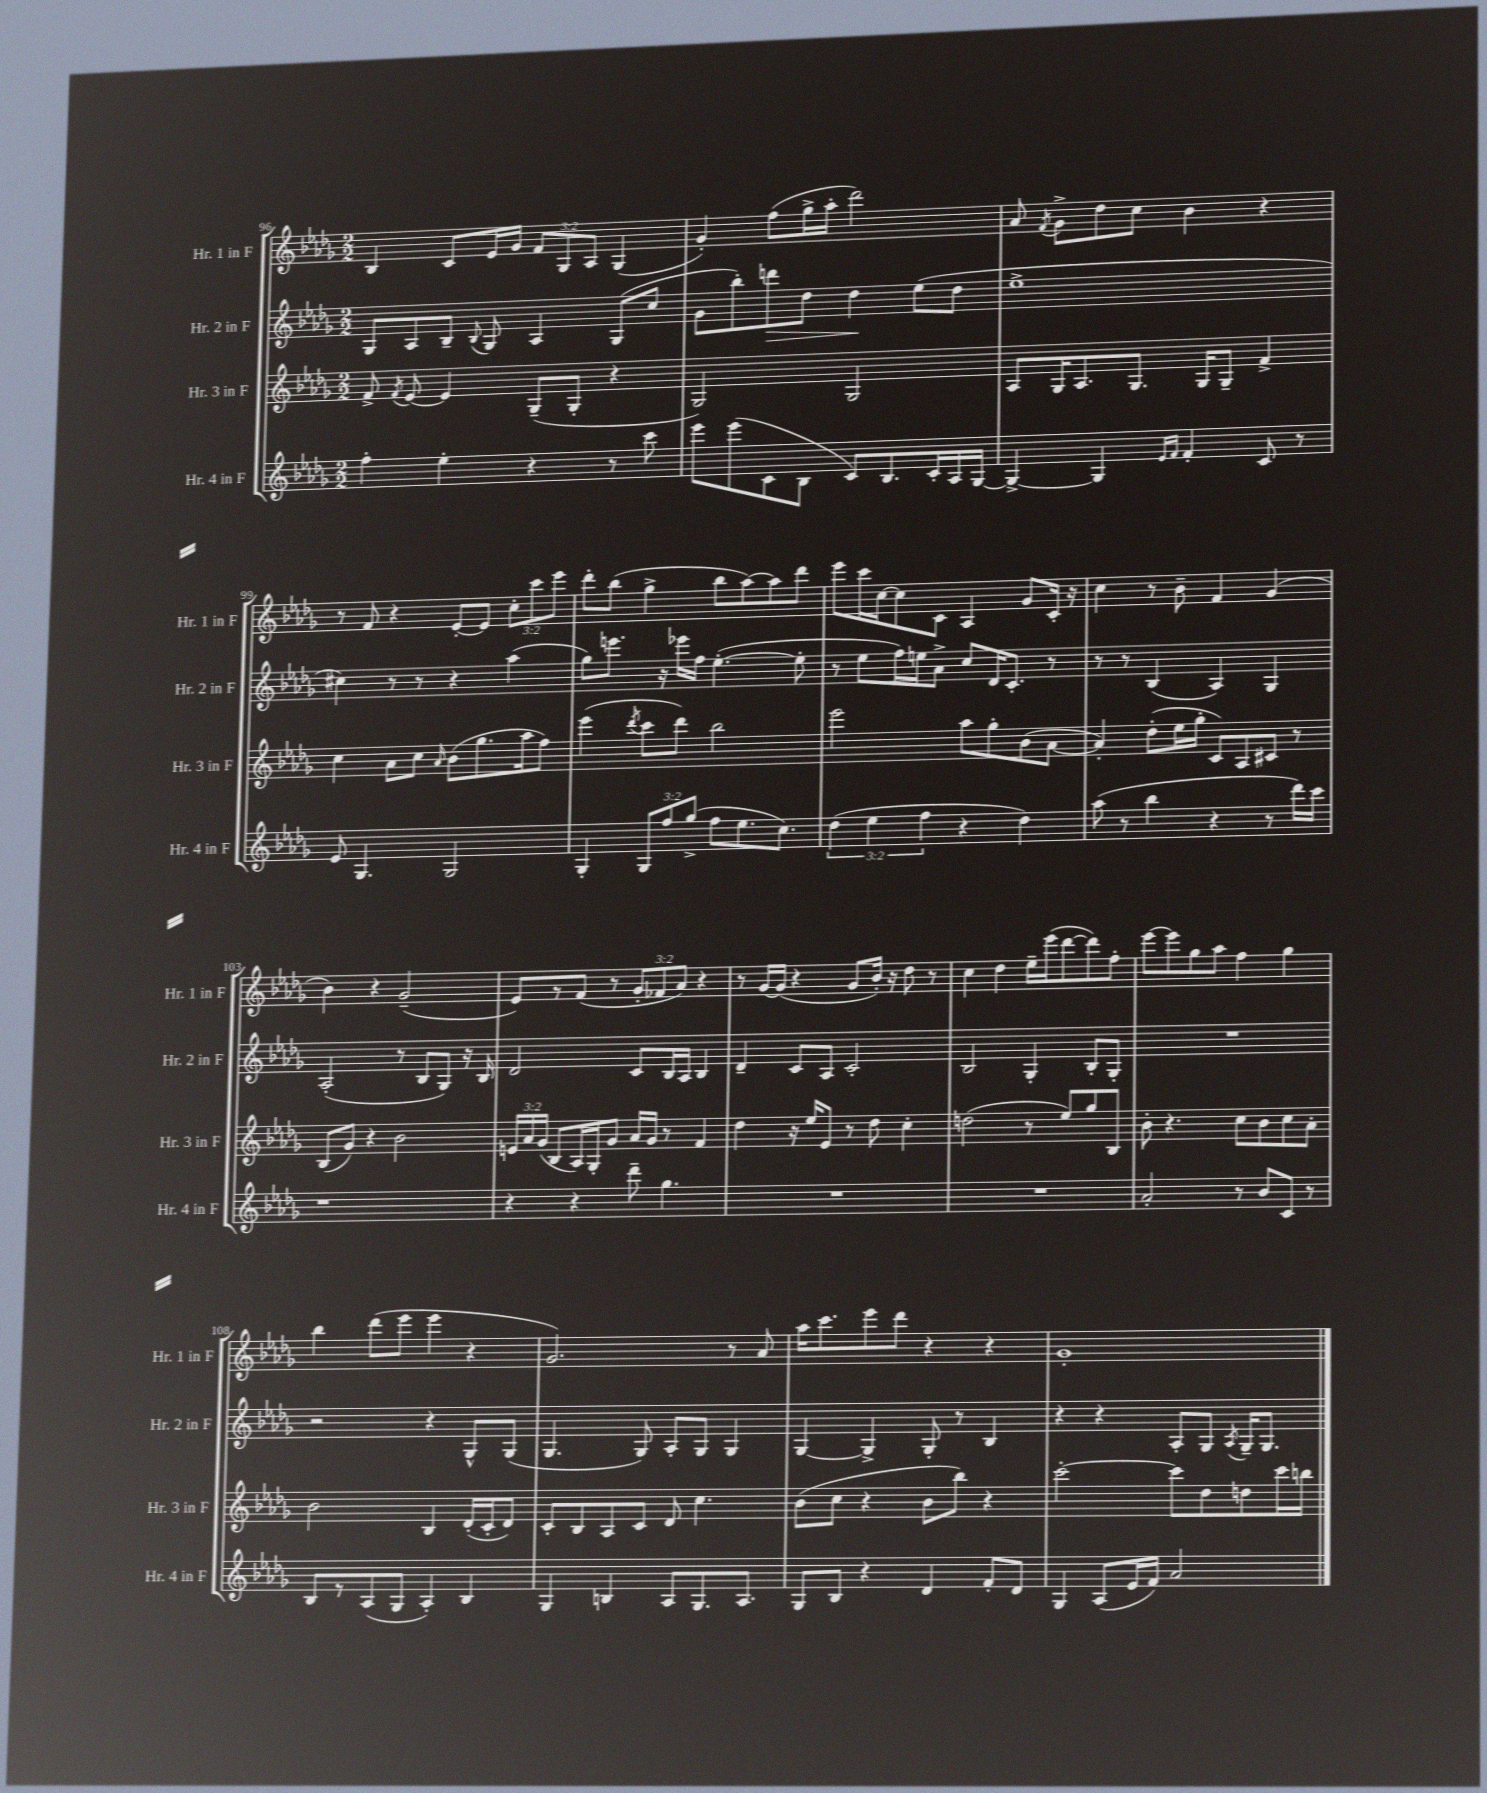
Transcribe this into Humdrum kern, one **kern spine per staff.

**kern	**kern	**kern	**dynam	**kern
*part4	*part3	*part2	*part2	*part1
*staff4	*staff3	*staff2	*staff2	*staff1
*I"Hr. 4 in F	*I"Hr. 3 in F	*I"Hr. 2 in F	*	*I"Hr. 1 in F
*I'Hr. 4 in F	*I'Hr. 3 in F	*I'Hr. 2 in F	*	*I'Hr. 1 in F
*clefG2	*clefG2	*clefG2	*	*clefG2
*k[b-e-a-d-g-]	*k[b-e-a-d-g-]	*k[b-e-a-d-g-]	*	*k[b-e-a-d-g-]
*M2/2	*M2/2	*M2/2	*	*M2/2
=96	=96	=96	=96	=96
4ff'\	8f^/	8G-/L	.	4B-/
.	8qf/	.	.	.
.	[8e-/	8A-/	.	.
4ee-'\	4e-/]	8B-~/J	.	8c/L
.	.	8qqB-/	.	.
.	.	8G-/	.	16e-/L
.	.	.	.	16g-/JJ
4r	(8G-~/L	4A-/	.	12f/L
.	.	.	.	12G-/
.	8G-'/J	.	.	.
.	.	.	.	12A-/J
8r	4r	(8G-/L	.	(4G-/
8ccc\	.	8cc/J	.	.
=97	=97	=97	=97	=97
8eee-\L	2G-/)	8g-\L	.	4g-'/)
(8eee-\	.	8bb-'\)	.	.
!	!	!	!LO:HP:b	!
8c\	.	8dddn\	>	(8ff\L
8B-\J	.	8dd-\J	.	16gg-^\L
.	.	.	.	16aa-'\JJ
8c/L)	2G-/	4dd-\	.	2ddd-\)
8.B-/	.	.	.	.
.	.	(8ee-\L	]	.
16c'/L	.	.	.	.
16A-/	.	8dd-\J	.	.
[16G-/JJ	.	.	.	.
=98	=98	=98	=98	=98
4G-^/_	8A-/L	1ee-^	.	8a-/
.	.	.	.	8qf/
.	16G-/K	.	.	8g-^\L
.	8.A-/	.	.	.
4G-/]	.	.	.	8dd-\
.	8.G-/J	.	.	8cc\J
16qqe-/LL	.	.	.	.
16qqf/JJ	.	.	.	.
4f'/	.	.	.	4b-\
.	16G-/KL	.	.	.
.	8G-~/J	.	.	.
8c/	4f^/	.	.	4r
8r	.	.	.	.
!!LO:LB:g=z
=99	=99	=99	=99	=99
8e-/	4cc\	4cc#X\)	.	8r
4.G-/	.	.	.	8f/
.	8a-\L	8r	.	4r
.	8cc\J	8r	.	.
.	16qqa-/	.	.	.
2G-/	(8b-\L	4r	.	[8e-'/L
.	8.gg-\	.	.	8e-/J]
.	.	(4aa-\	.	12cc'\L
.	16aa-\k	.	.	.
.	.	.	.	12ccc\
.	8ff\J)	.	.	.
.	.	.	.	12eee-\J
=100	=100	=100	=100	=100
4G-'/	(4eee-\	8gg-\L)	.	8ddd-'\L
.	.	8.eeen\J	.	(8bb-\J
.	8qddd-/	.	.	.
12G-/L	8ccc\L	.	.	4gg-^\
.	.	16r	.	.
12ff/	.	.	.	.
.	8ddd-\J)	16eee-X\LL	.	.
(12gg-^/J	.	.	.	.
.	.	16ff\JJ	.	.
8ff\L	2bb-\	([4.ee-'\	.	8bb-\L
8.ee-\	.	.	.	[8aa-\)
.	.	.	.	8aa-\]
8.cc\J)	.	.	.	.
.	.	8ee-'\]	.	8ddd-\J
=101	=101	=101	=101	=101
(6dd-\	2eee-\	8r	.	8eee-\L
.	.	8ee-\L	.	16ccc\L
6ee-\	.	.	.	.
.	.	.	.	[16cc\J
.	.	16ff\L)	.	8cc\]
.	.	16een\J	.	.
6ff\	.	.	.	.
.	.	8a-^\J	.	8c\J
4r	8aa-\L	8cc/L	.	4A-/
.	8gg-'\	16d-/K	.	.
.	.	8.c'/J	.	.
4dd-\)	(8b-\	.	.	8g-/L
.	[8a-\J	8r	.	16c'/Jk
.	.	.	.	16r
=102	=102	=102	=102	=102
(8aa-\	4a-'/])	8r	.	4cc\
8r	.	8r	.	.
4bb-\	(8dd-'\L	(4B-/	.	8r
.	16ee-\L	.	.	8b-~\
.	16gg-'\JJ	.	.	.
4r	8c/L)	4A-/)	.	4f/
.	8A-/	.	.	.
8r	8c#X/J	4G-/	.	(4g-/
16ddd-\LL)	8r	.	.	.
16ccc\JJ	.	.	.	.
!!LO:LB:g=z
=103	=103	=103	=103	=103
1r	(8B-/L	(2A-'/	.	4b-\)
.	8g-/J)	.	.	.
.	4r	.	.	4r
.	2b-\	8r	.	(2g-~/
.	.	8B-/L	.	.
.	.	8G-/J)	.	.
.	.	16r	.	.
.	.	16B-/	.	.
=104	=104	=104	=104	=104
4r	24en/LL	2d-/	.	8e-/L)
.	24a-/	.	.	.
.	(24g-/JJ	.	.	.
.	8B-/L	.	.	8r
4r	16A-/L)	.	.	(8f/J
.	16G-'/J	.	.	.
.	8g-/J	.	.	8r
8ddd-~\	16a-/LL	8c/L	.	12g-'/L
.	16g-/JJ	.	.	.
.	.	.	.	12f-X/
4.gg-\	8r	16B-/L	.	.
.	.	.	.	12a-/J)
.	.	16A-/JJ	.	.
.	4f/	4B-/	.	4r
=105	=105	=105	=105	=105
1r	4dd-\	4d-~/	.	8r
.	.	.	.	[16g-/LL
.	.	.	.	(16g-/JJ]
.	16r	8c/L	.	4r
.	16ee-/KL	.	.	.
.	8e-/J	8A-/J	.	.
.	8r	2c'/	.	8g-/L
.	8dd-\	.	.	16b-'/Jk)
.	.	.	.	16r
.	4cc'\	.	.	8dd-\
.	.	.	.	8r
=106	=106	=106	=106	=106
1r	(2ddn\	2B-/	.	4cc\
.	.	.	.	4dd-\
.	8r	4G-'/	.	16ee-~\LL
.	.	.	.	(16eee-\J
.	8ee-/L)	.	.	[8ddd-\
.	8gg-/	8B-'/L	.	8ddd-\])
.	8B-/J	8G-'/J	.	8ff'\J
=107	=107	=107	=107	=107
2a-'/	8b-'\	1r	.	[8eee-\L
.	4.r	.	.	8eee-\]
.	.	.	.	8gg-\
.	.	.	.	8aa-\J
8r	8cc\L	.	.	4ff\
8b-/L	8b-\	.	.	.
8c/J	8cc\	.	.	4gg-\
8r	8a-'\J	.	.	.
!!LO:LB:g=z
=108	=108	=108	=108	=108
8B-/L	2b-\	2r	.	4bb-\
8r	.	.	.	.
(8A-/	.	.	.	(8ddd-\L
8G-/J	.	.	.	8eee-\J
4A-'/)	4B-/	4r	.	4eee-\
4B-/	(16d-'/LL	8G-^^/L	.	4r
.	16c'/J	.	.	.
.	8d-/J)	(8G-/J	.	.
=109	=109	=109	=109	=109
4G-/	8c'/L	4.G-/	.	2.g-/)
.	8B-/	.	.	.
4Bn/	8A-/	.	.	.
.	8c/J	8G-/)	.	.
8A-/L	8d-/	8A-'/L	.	.
8.G-/	4.cc\	8G-/J	.	.
.	.	4G-/	.	8r
8.A-/J	.	.	.	.
.	.	.	.	8a-/
=110	=110	=110	=110	=110
8G-/L	(8b-\L	[4G-/	.	16aa-\KL
.	.	.	.	8.ccc\
8B-/J	8cc\J	.	.	.
4r	4r	4G-^/]	.	8eee-\
.	.	.	.	8ddd-\J
4d-/	8b-\L	8G-'/	.	4r
.	8bb-\J)	8r	.	.
8f'/L	4r	4B-/	.	4r
8d-/J	.	.	.	.
=111	=111	=111	=111	=111
4G-/	[2ccc'\	4r	.	1g-'
(8A-/L	.	4r	.	.
16e-/L	.	.	.	.
16f/JJ)	.	.	.	.
2a-/	8ccc\L]	8A-'/L	.	.
.	8dd-\	8G-/J	.	.
.	.	8qA-/	.	.
.	8ddn\	16G-~/KL	.	.
.	.	8.G-/J	.	.
.	16ccc\L	.	.	.
.	16bbn\JJ	.	.	.
==	==	==	==	==
*-	*-	*-	*-	*-
